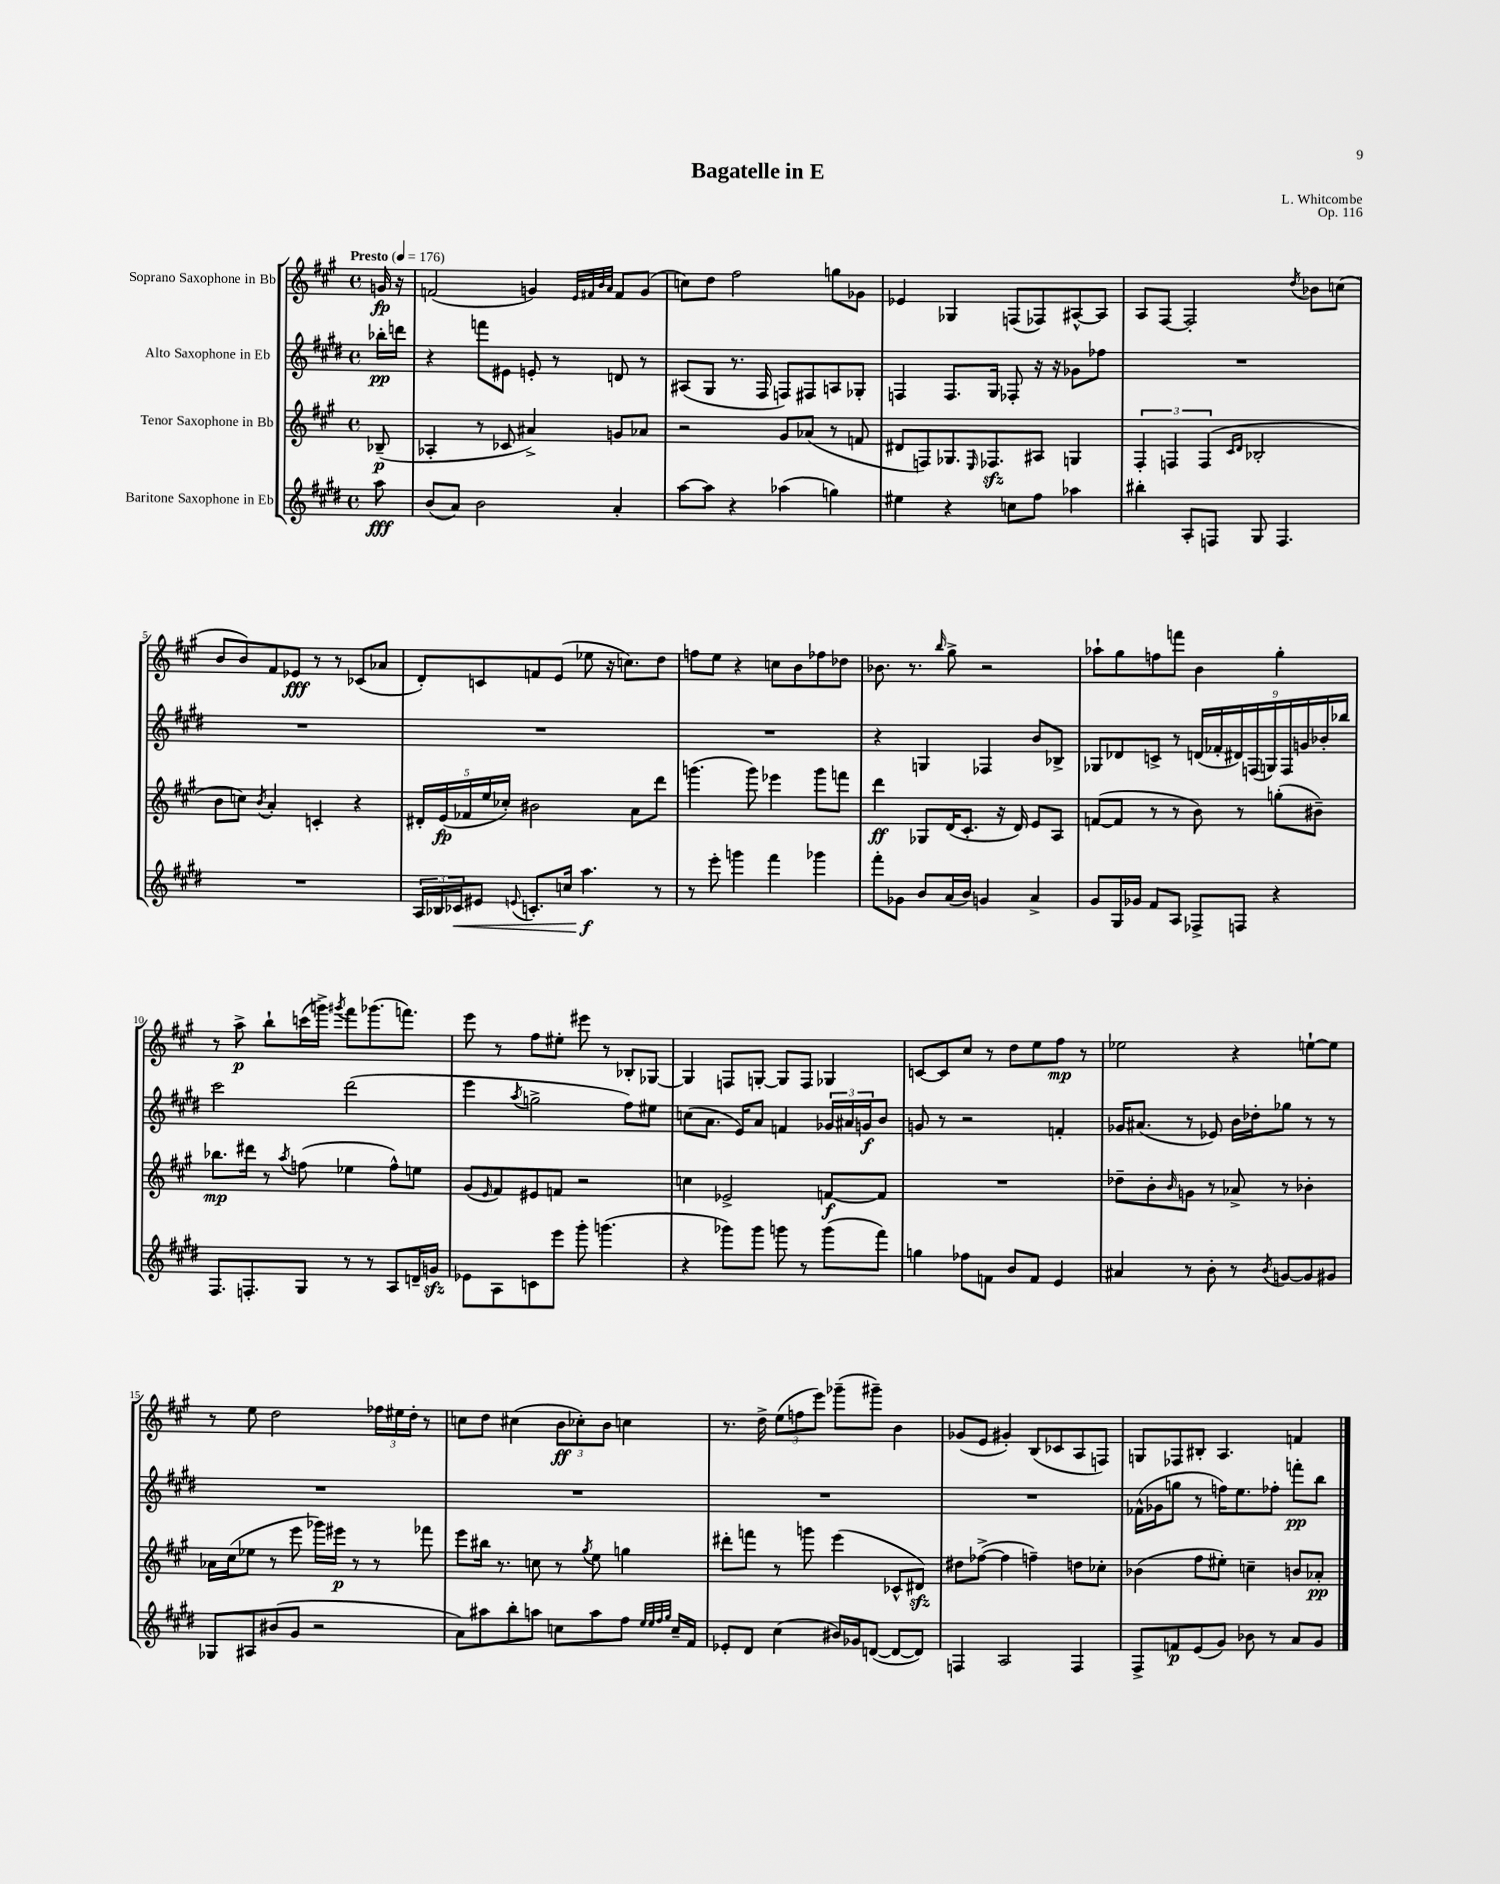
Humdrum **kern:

**kern	**kern	**kern	**kern
*staff4	*staff3	*staff2	*staff1
*clefG2	*clefG2	*clefG2	*clefG2
*k[f#c#g#d#]	*k[f#c#g#]	*k[f#c#g#d#]	*k[f#c#g#]
*M4/4	*M4/4	*M4/4	*M4/4
*met(c)	*met(c)	*met(c)	*met(c)
*MM176	*MM176	*MM176	*MM176
8aa	(8B-~	16bb-'	16g
.	.	16ddd	16r
=	=	=	=
(8b	4A-'	4r	(2f
8a)	.	.	.
2b	8r	8fff	.
.	8c-	8e#	.
.	4a#^)	8e'	4g)
.	.	8r	.
.	.	.	32qqe
.	.	.	32qqf#
.	.	.	32qqb
.	.	.	32qqa
4a'	8g	8d	8f#
.	8a-	8r	(8g
=	=	=	=
[8aa	2r	(8A#	8cc)
8aa]	.	8G#	8dd
4r	.	8.r	2ff#
.	.	16F#	.
(4aa-	8g#	8F)	.
.	(8a-	8F#	.
4gg)	8r	8A	8gg
.	8f	8G-'	8g-
=	=	=	=
4ee#	8d#	4F	4e-
.	8F)	.	.
4r	8.G-	8.F	4G-
.	16qqE	.	.
.	8.F-	16G#	.
8cc	.	8F-'	(8F
8ff#	8A#	16r	8F-)
.	.	16r	.
4aa-	4G	8g-	[8A#^^
.	.	8ff-	8A#]
=	=	=	=
4bb#'	6F#'	1r	8A
.	.	.	[8F#
.	6F	.	.
8A'	.	.	2F#']
.	(6F	.	.
8F	.	.	.
.	16qqc#	.	.
.	16qqd	.	.
8G#	2B-'	.	.
4.F	.	.	.
.	.	.	8qdd
.	.	.	8b-
.	.	.	(8cc
=	=	=	=
1r	8b	1r	8b
.	8cc)	.	8b)
.	8qb	.	.
.	4a'	.	8f#
.	.	.	8e-
.	4c'	.	8r
.	.	.	8r
.	4r	.	(8c-
.	.	.	8a-
=	=	=	=
24A	20d#'	1r	8d')
24B-	.	.	.
.	(20e	.	.
24c-	.	.	.
.	20f-	.	.
8e#	.	.	8c
.	20ee	.	.
.	20cc-')	.	.
8qqe	.	.	.
8.c'	2b#	.	8f
.	.	.	(8e
16cc	.	.	.
4.aa	.	.	8ee-
.	.	.	16r
.	.	.	8.cc)
.	8a	.	.
8r	8ddd	.	8dd
=	=	=	=
8r	(4.ggg	1r	8ff
8eee'	.	.	8ee
4ggg	.	.	4r
.	8ggg)	.	.
4fff#	4eee-	.	8cc
.	.	.	8b
4ggg-	8ggg	.	8ff-
.	8fff	.	8dd-
=	=	=	=
8fff#'	4ddd	4r	8.b-
8g-	.	.	.
.	.	.	8.r
8b	8G-	4G	.
.	.	.	16qqbb
(16a	(16d	.	8gg#^
16b)	8.c#'	.	.
4g	.	4F-	2r
.	16r	.	.
.	16d)	.	.
4a^	8e	8b	.
.	8A	8B-^	.
=	=	=	=
8g#	([8f	8G-	8aa-`
16G#	8f]	8d-	8gg#
16g-	.	.	.
8f#	8r	8c^	8ff
8A	8r	8r	8fff
8F-^	8b)	(18d	4b
.	.	18f-'	.
.	.	18d#)	.
8F	8r	.	.
.	.	(18F	.
.	.	18G)	.
4r	(8gg'	.	4gg#'
.	.	18F	.
.	.	18g	.
.	8b#~)	.	.
.	.	18b-'	.
.	.	18bb-	.
=	=	=	=
8.F#	8.bb-	2ccc#	8r
.	.	.	8aa^
8.F'	16ddd#	.	.
.	8r	.	8bb`
.	8qaa	.	.
8G#	(8ff	.	(16ccc
.	.	.	16ggg^)
.	.	.	8qggg#
8r	4ee-	(2ddd#	8fff#
8r	.	.	(8.ggg-
8A	8ff^^)	.	.
.	.	.	8.fff)
16d~	8ee	.	.
16g	.	.	.
=	=	=	=
8e-	(8g#	4eee	8eee
.	16qqe	.	.
8A	8f#)	.	8r
.	.	8qaa	.
8c	8e#	2gg^	8ff#
8eee	8f	.	8ee#'
8ggg#'	2r	.	8eee#
(4.ggg	.	.	8r
.	.	8ff#)	8B-'
.	.	8ee#	[8G-
=	=	=	=
4r	4cc	(8cc	4G-]
.	.	8.a	.
8ggg-)	2e-^	.	8F
.	.	16e)	.
8ggg-	.	8a	[8G'
8ggg	.	4f	8G]
8r	.	.	8F
(8ggg	[8f	24g-	4G-
.	.	24a#	.
.	.	24g	.
8fff#)	8f]	8b	.
=	=	=	=
4gg	1r	8g	[8c
.	.	8r	8c]
8ff-	.	2r	8cc#
8f	.	.	8r
8b	.	.	8dd
8f	.	.	8ee
4e	.	4f'	8ff#
.	.	.	8r
=	=	=	=
4a#	8dd-~	16g-	2ee-
.	.	(8.a#	.
.	8b'	.	.
.	16qqb	.	.
8r	8g	8r	.
8b'	8r	8e-)	.
8r	8a-^	16b	4r
.	.	16dd-'	.
8qb	.	.	.
[8g	8r	8gg-	.
8g]	4b-'	8r	[8ee`
8g#	.	8r	8ee]
=	=	=	=
8G-	16a-	1r	8r
.	(16cc#	.	.
8A#	8ee-	.	8ee
(8b#	8r	.	2dd
8g#	8eee	.	.
2r	16ggg-)	.	.
.	16eee#	.	.
.	8r	.	.
.	8r	.	24ff-
.	.	.	24ee#
.	.	.	24dd'
.	8fff-	.	8r
=	=	=	=
8a)	8eee	1r	8cc
8aa#	16bb#	.	8dd
.	8.r	.	.
8bb'	.	.	(4cc#
8aa	8cc	.	.
8cc	8r	.	12b
.	.	.	12cc-')
.	8qgg#	.	.
8aa	8ee	.	.
.	.	.	12b
8ff#	4gg	.	4cc
32qqee	.	.	.
32qqee	.	.	.
32qqff#	.	.	.
32qqgg#	.	.	.
16cc~	.	.	.
16f#	.	.	.
=	=	=	=
8e-'	8ddd#'	1r	8.r
8d#	8fff	.	.
.	.	.	16dd^
(4cc#	8r	.	(12ee
.	.	.	12ff
.	8ggg	.	.
.	.	.	12eee)
16b#)	(4eee	.	(8ggg-~
16g-	.	.	.
([8d	.	.	8ggg#~)
8d_	8c-^^	.	4b
8d])	8d#)	.	.
=	=	=	=
4F	8dd#	1r	(8g-
.	([8ff-^	.	8e
2A	4ff-]	.	4g#')
.	4ff~)	.	(8B
.	.	.	8c-
4F	8dd	.	8A
.	8cc-'	.	8F)
=	=	=	=
8F#^	(4b-	(16f-^^	8G
.	.	16g-	.
8f	.	8gg	8F-
(8e	8ff#	8r	8B#'
8g#)	8ee#')	16ff)	4.A
.	.	8.ee	.
8b-	4cc~	.	.
8r	.	8ff-'	.
8a	8b	8fff'	4f
8g#	8a-'	8bb	.
==	==	==	==
*-	*-	*-	*-
